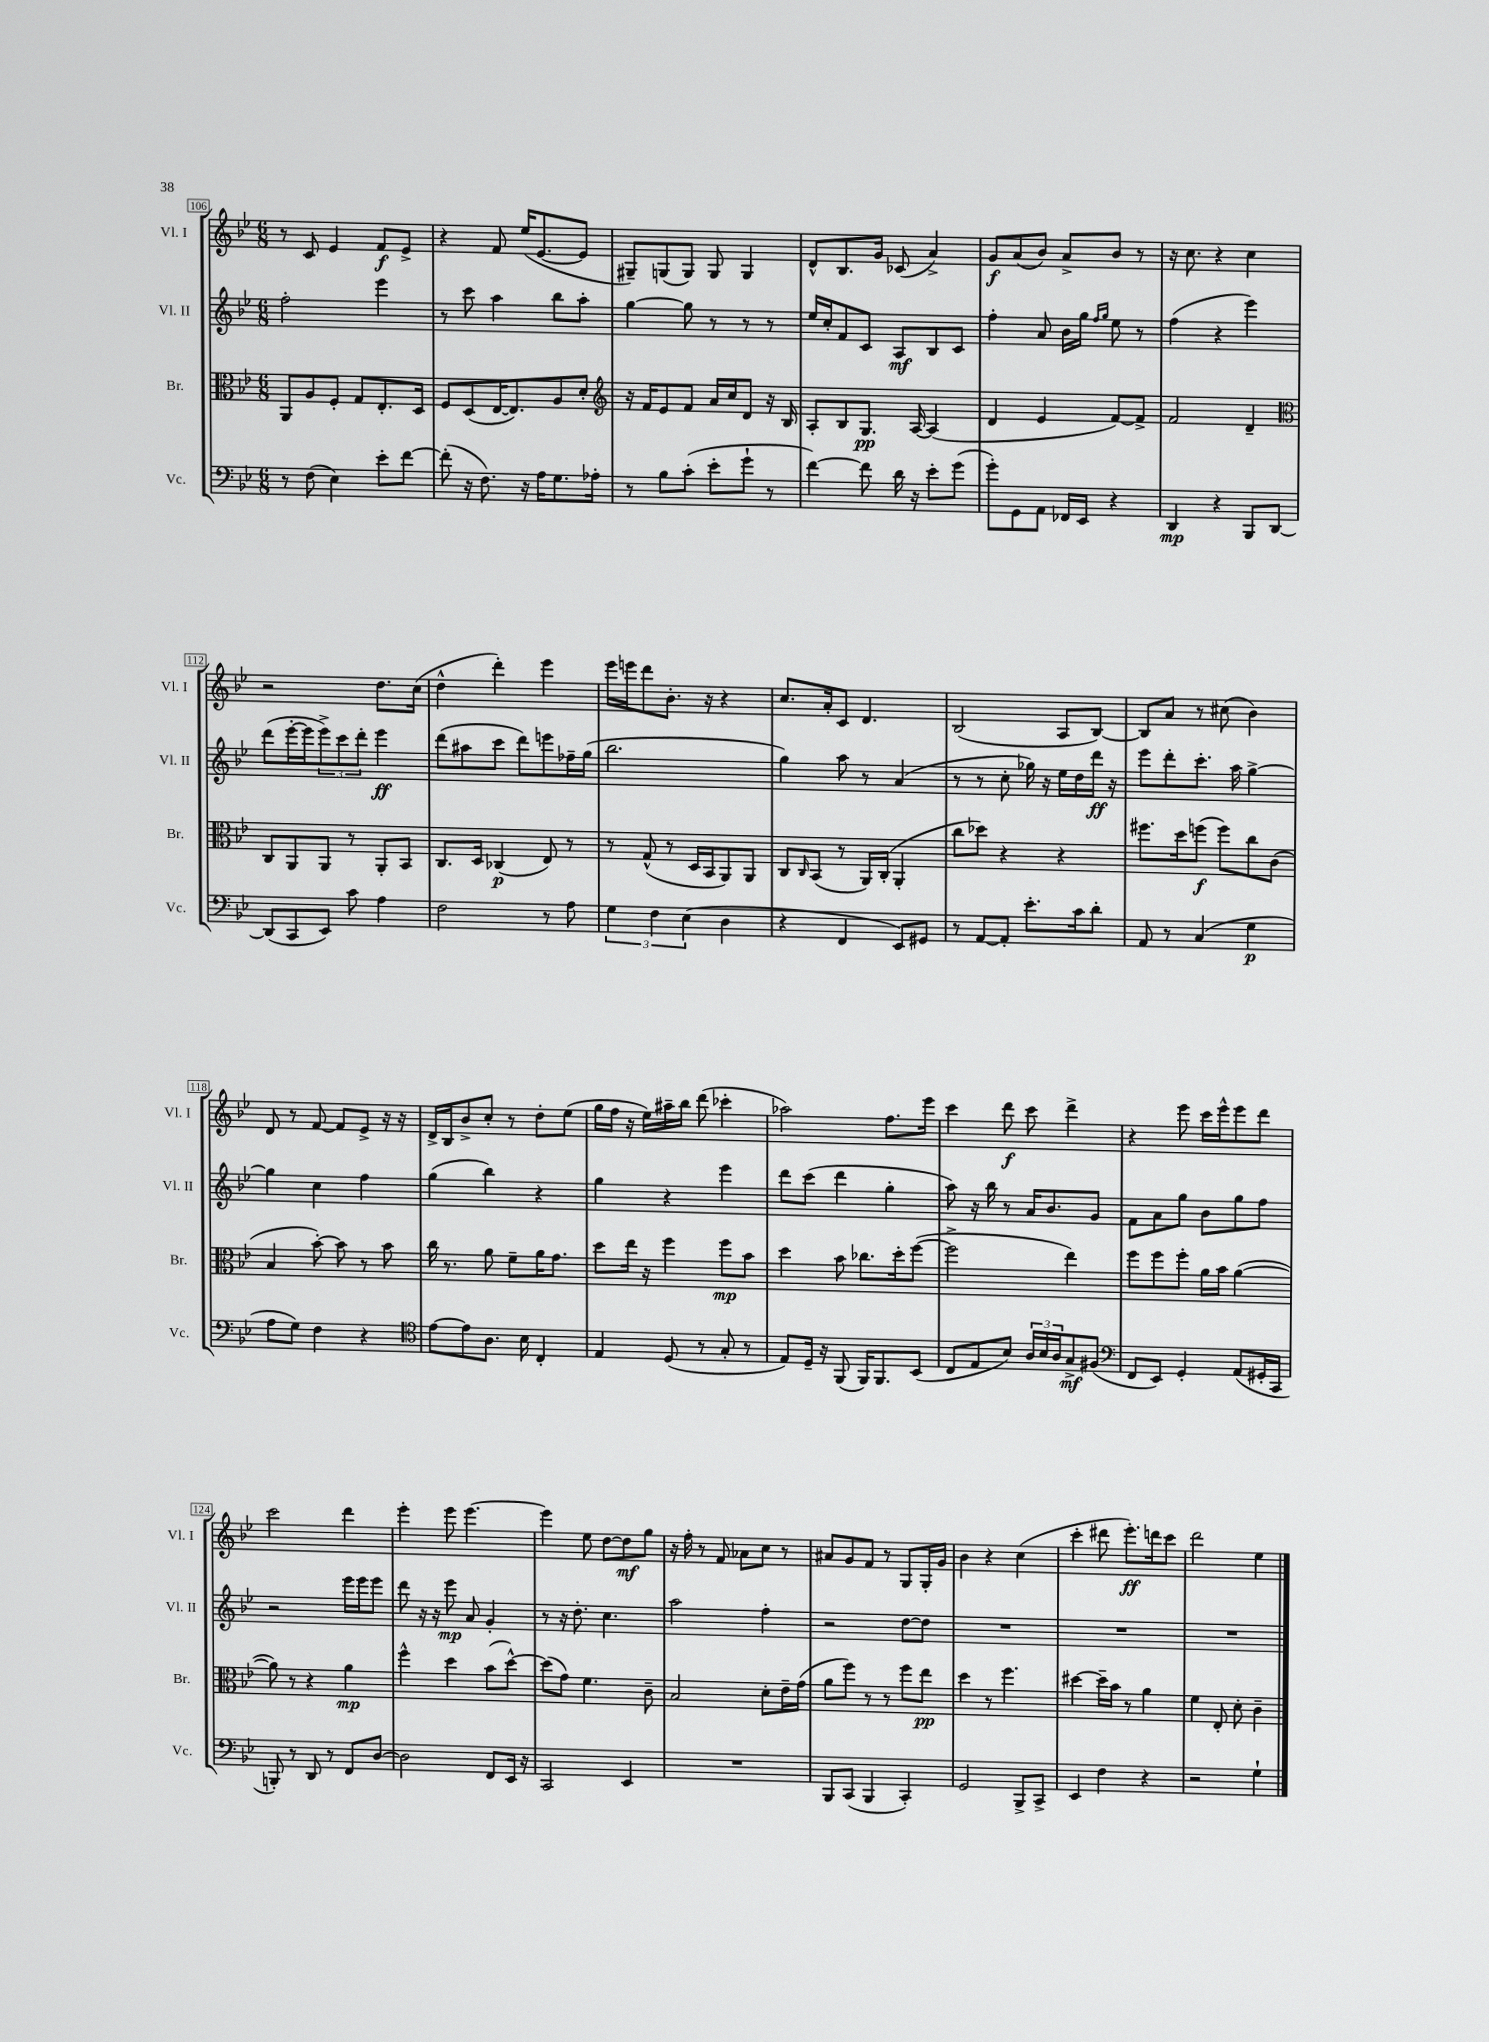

**kern	**kern	**kern	**kern
*staff4	*staff3	*staff2	*staff1
*clefF4	*clefC3	*clefG2	*clefG2
*k[b-e-]	*k[b-e-]	*k[b-e-]	*k[b-e-]
*M6/8	*M6/8	*M6/8	*M6/8
8r	8AA	2ff'	8r
(8F	8A	.	8c
4E-)	8F'	.	4e-
.	8G	.	.
8e-'	8.E-'	4eee-	8f
[8f	.	.	8e-^
.	16D	.	.
=	=	=	=
(8f']	8F	8r	4r
16r	(8D	8ccc	.
8.F)	.	.	.
.	[16E-	4aa	8f
.	8.E-])	.	.
16r	.	.	(16ee-
16A	.	.	[8.e-
8.G	8A	8bb-	.
.	8d'	8aa'	8e-]
16A-'	.	.	.
=	=	=	=
*	*clefG2	*	*
8r	16r	[4gg	8G#~)
.	16f	.	.
8B-	8e-	.	(8G
(8c'	8f	8gg]	8G)
8e-'	16a	8r	8G
.	16cc	.	.
8g`	8d	8r	4G
8r	16r	8r	.
.	16B-	.	.
=	=	=	=
[4f)	8A'	16ee-	8d^^
.	.	16cc'	.
.	8B-	8f	8.B-
8f]	8.G	8c	.
.	.	.	16g
16d	.	8A	(8c-
16r	[16A	.	.
8e-'	(4A]	8B-	4a^)
(8g	.	8c	.
=	=	=	=
8g')	4d	4ff'	8g
8GG	.	.	(8a
8AA	4e-	8a	8b-)
16FF-	.	16b-	8a^
16EE-	.	16gg	.
.	.	16qqff	.
.	.	16qqgg	.
4r	[8f)	8ee-	8b-
.	8f^]	8r	8r
=	=	=	=
4DD	2f	(4ff	16r
.	.	.	8.cc
4r	.	4r	4r
8BBB-	4d~	4eee-)	4cc
[8DD	.	.	.
=	=	=	=
*	*clefC3	*	*
(8DD]	8C	(8ddd	2r
8CC	8AA	[16eee-'	.
.	.	16eee-]	.
8EE-)	8AA	12eee-^)	.
.	.	12ccc	.
8c	8r	.	.
.	.	12ddd'	.
4A	8AA'	4eee-	8.dd
.	8BB-	.	.
.	.	.	(16cc
=	=	=	=
2F	8.C	(8ddd	4dd^^
.	.	8aa#	.
.	16D	.	.
.	(4C-	8ccc	4ddd')
.	.	8ddd)	.
8r	8E-)	8eee	4eee-
8A	8r	16ff-~	.
.	.	(16gg	.
=	=	=	=
6G	8r	2.bb-	16eee-
.	.	.	16eee
.	(8G^^	.	8ddd
6F	.	.	.
.	8r	.	8.b-'
(6E-	.	.	.
.	16D	.	.
.	16BB-	.	16r
4D	8AA)	.	4r
.	8AA	.	.
=	=	=	=
4r	8C	4gg)	8.cc
.	16qqC	.	.
.	(8BB-	.	.
.	.	.	16a'
4FF	8r	8aa	8c
.	16AA)	8r	4.d
.	(16C'	.	.
8EE-)	4AA'	(4a	.
8GG#	.	.	.
=	=	=	=
8r	8cc	8r	(2B-
[8AA	8dd-)	8r	.
8AA']	4r	8cc'	.
8.e-'	.	16gg-)	.
.	.	16r	.
.	4r	16ee-	8A
16c	.	16dd	.
8d'	.	16ddd	[8B-)
.	.	16r	.
=	=	=	=
8AA	8.ff#	8eee-	8B-]
8r	.	8ddd'	8a
.	16dd	.	.
(4C	(8ff	8.ccc'	8r
.	8ff)	.	(8cc#
.	.	16aa	.
4G	8cc	[4gg^	4b-)
.	(8c	.	.
=	=	=	=
8A	4B-	4gg]	8d
8G)	.	.	8r
4F	[8b-')	4cc	[8f
.	8b-]	.	8f]
4r	8r	4ff	8e-^
.	8b-	.	16r
.	.	.	16r
=	=	=	=
*clefC4	*	*	*
[8e-	16cc	(4gg	16d^
.	8.r	.	16B-
8e-]	.	.	8b-^
8.A	8a	4bb-)	8cc'
.	8f~	.	8r
16B-	.	.	.
4C'	16a	4r	8dd'
.	8.g	.	.
.	.	.	(8ee-
=	=	=	=
4E-	8dd	4gg	16gg
.	.	.	16ff
.	16ee-	.	16r
.	16r	.	16ee-)
(8D	4ff	4r	16aa#~
.	.	.	16bb-
8r	.	.	(8ddd
8G'	8ff	4eee-	4ccc-'
8r	8b-	.	.
=	=	=	=
8E-)	4dd	8ddd	2aa-)
16D~	.	(8ccc	.
16r	.	.	.
(8FF	8b-	4ddd	.
16FF)	8.cc-	.	.
8.FF	.	.	.
.	.	4gg'	8.ff
.	16dd'	.	.
(8BB-	([8ff	.	.
.	.	.	16eee-
=	=	=	=
8C	2ff^]	8aa)	4ccc
8E-	.	16r	.
.	.	16bb-	.
8B-)	.	8r	8ddd
24A	.	16a	8ccc
24B-	.	.	.
.	.	8.b-	.
24A	.	.	.
8G^	4ee-)	.	4ddd^
(8F#	.	8g	.
=	=	=	=
*clefF4	*	*	*
8FF	8ff	8f	4r
8EE-)	8ff	8a	.
4GG'	8ff'	8gg	8eee-
.	16a	8b-	16ccc
.	16b-	.	16eee-^^
(8AA	([4a	8gg	8eee-
16GG#'	.	8ff	8ddd
16CC	.	.	.
=	=	=	=
8BBB')	8a])	2r	2ccc
8r	8r	.	.
8DD	4r	.	.
8r	.	.	.
8FF	4a	16eee-	4ddd
.	.	16eee-	.
[8D	.	8eee-	.
=	=	=	=
2D]	4ff^^	8ddd	4eee-'
.	.	16r	.
.	.	16r	.
.	4dd	8eee-	8eee-
.	.	8a	[4.eee-
8FF	(8b-	4g'	.
16EE-	[8dd^^)	.	.
16r	.	.	.
=	=	=	=
2CC	(8dd]	8r	4eee-]
.	8g)	16r	.
.	.	8.dd'	.
.	4.f	.	8ee-
.	.	4.cc	[8dd
4EE-	.	.	8dd]
.	8c~	.	8gg
=	=	=	=
2.r	2B-	2aa	16r
.	.	.	16ff'
.	.	.	8r
.	.	.	8f
.	.	.	8a-
.	8d'	4ff'	8cc
.	16e-~	.	8r
.	(16g	.	.
=	=	=	=
8BBB-	8a	2r	8a#
(8CC	8ff)	.	8g
4BBB-	8r	.	8f
.	8r	.	8r
4CC')	8ff	[8dd	8G
.	8ee-	8dd]	16G'
.	.	.	16g
=	=	=	=
2GG	4dd	2.r	4b-
.	8r	.	4r
.	4.ff	.	.
8BBB-^	.	.	(4cc
8CC^	.	.	.
=	=	=	=
4EE-	[4dd#	2.r	4ccc'
4F	16dd#~]	.	8ddd#
.	16b-	.	.
.	8r	.	8.eee-')
4r	4a	.	.
.	.	.	16ddd
.	.	.	8ccc
=	=	=	=
2r	4f	2.r	2ddd
.	8E-'	.	.
.	8d'	.	.
4G`	4c~	.	4ee-
==	==	==	==
*-	*-	*-	*-
